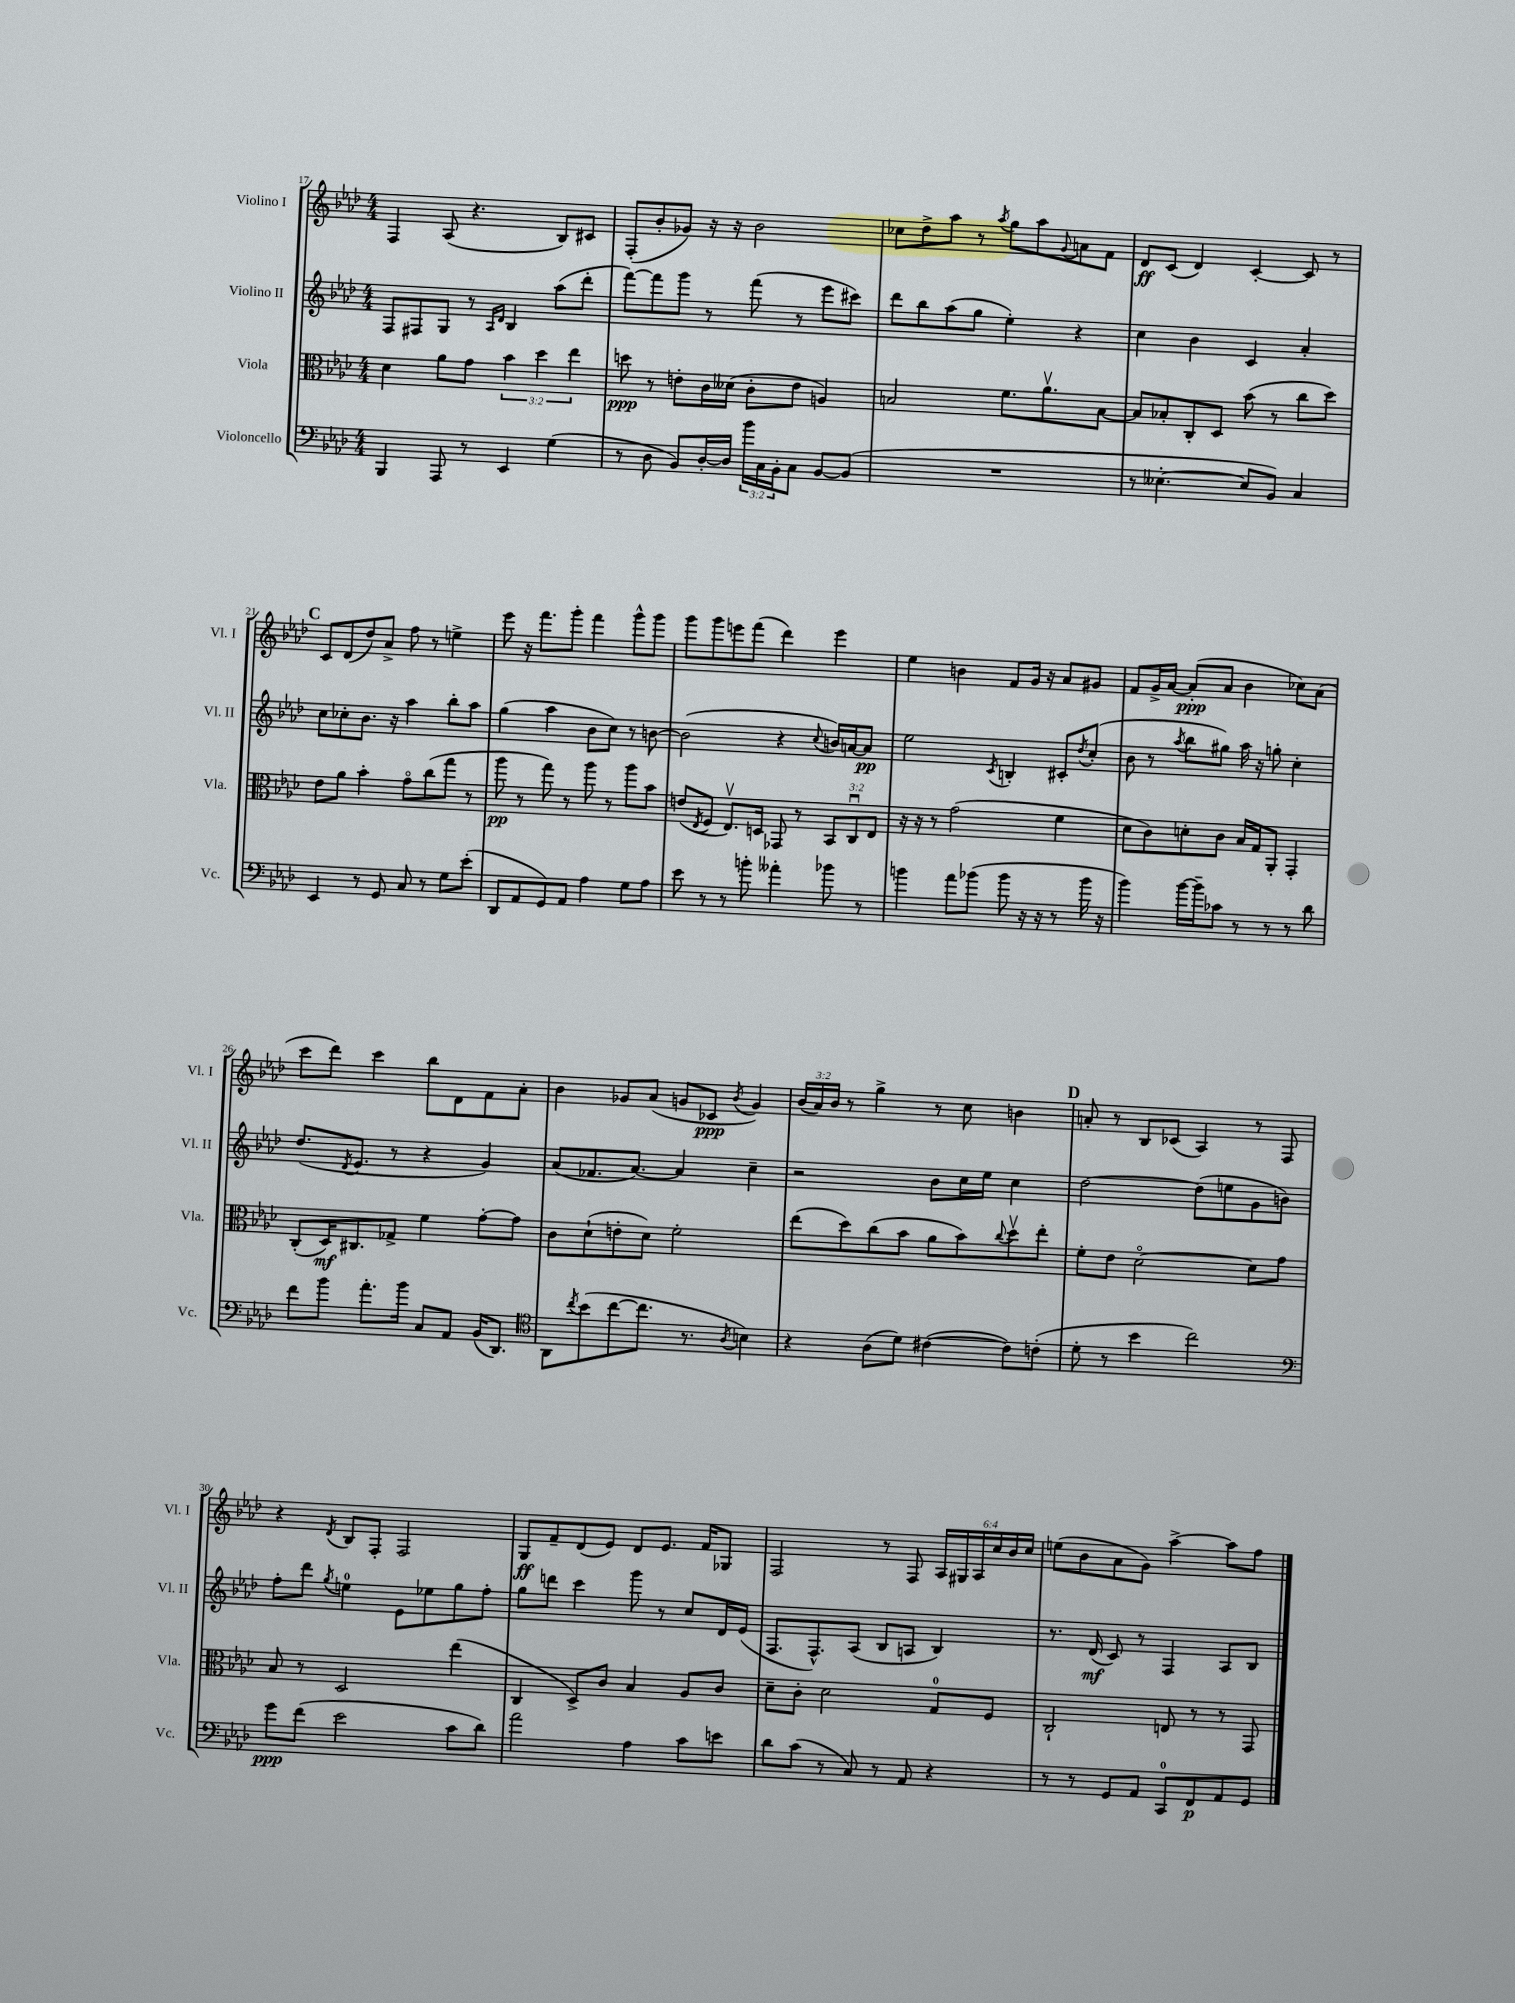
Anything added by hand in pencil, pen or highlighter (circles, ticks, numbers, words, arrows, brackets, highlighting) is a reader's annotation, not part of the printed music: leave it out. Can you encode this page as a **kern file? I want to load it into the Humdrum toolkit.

**kern	**dynam	**kern	**dynam	**kern	**dynam	**kern	**dynam
*part4	*part4	*part3	*part3	*part2	*part2	*part1	*part1
*staff4	*staff4	*staff3	*staff3	*staff2	*staff2	*staff1	*staff1
*I"Violoncello	*	*I"Viola	*	*I"Violino II	*	*I"Violino I	*
*I'Vc.	*	*I'Vla.	*	*I'Vl. II	*	*I'Vl. I	*
*clefF4	*	*clefC3	*	*clefG2	*	*clefG2	*
*k[b-e-a-d-]	*	*k[b-e-a-d-]	*	*k[b-e-a-d-]	*	*k[b-e-a-d-]	*
*M4/4	*	*M4/4	*	*M4/4	*	*M4/4	*
=17	=17	=17	=17	=17	=17	=17	=17
4BBB-/	.	4d-\	.	8F/L	.	4F/	.
.	.	.	.	8F#X/	.	.	.
8AAA-/	.	8a-\L	.	8G/J	.	(8A-/	.
8r	.	8g\J	.	8r	.	4.r	.
.	.	.	.	16qqA-/LL	.	.	.
.	.	.	.	16qqd-/JJ	.	.	.
4EE-/	.	6b-\	.	4B-/	.	.	.
.	.	6dd-\	.	.	.	.	.
(4G\	.	.	.	(8aa-\L	.	8B-/L)	.
.	.	6ee-\	.	.	.	.	.
.	.	.	.	8ddd-'\J	.	8c#X/J	.
=18	=18	=18	=18	=18	=18	=18	=18
8r	.	8ddn\	ppp	[8fff\L)	.	(8F'/L	.
8D-\	.	8r	.	8fff\]	.	8b-'/	.
8BB-/L)	.	8en'\L	.	8ggg\J	.	8g-X/J)	.
[16D-'/L	.	16c\L	.	8r	.	16r	.
16D-/JJ]	.	(16d--X\JJ	.	.	.	16r	.
24b-\LL	.	8c'\L	.	(8fff\	.	2b-\	.
24C\	.	.	.	.	.	.	.
24BB-'\J	.	.	.	.	.	.	.
8C\J	.	8e\J	.	8r	.	.	.
[8BB-/L	.	4An/)	.	8eee-\L	.	.	.
(8BB-/J]	.	.	.	8ccc#X\J)	.	.	.
=19	=19	=19	=19	=19	=19	=19	=19
1r	.	2Bn/	.	8ddd-\L	.	8cc-X\L	.
.	.	.	.	8bb-\	.	8dd-^\	.
.	.	.	.	(8aa-\	.	8aa-\J	.
.	.	.	.	8gg\J	.	8r	.
.	.	.	.	.	.	8qaa-/	.
.	.	8.f\L	.	4ee-'\)	.	8gg\L	.
.	.	.	.	.	.	8aa-\	.
.	.	8.a-v\	.	.	.	.	.
.	.	.	.	.	.	8qqg/	.
.	.	.	.	4r	.	8an\	.
.	.	[8B\J	.	.	.	8f\J	.
=20	=20	=20	=20	=20	=20	=20	=20
8r	.	8B/L]	.	4cc\	.	8d-/L	ff
[4.E--X'\	.	8B-X'/	.	.	.	(8c/J	.
.	.	8C'/	.	4b-\	.	4d-/)	.
.	.	8D-/J	.	.	.	.	.
8E--/L]	.	(8b-\	.	4c/	.	[4c'/	.
8BB-/J)	.	8r	.	.	.	.	.
4C/	.	8cc\L	.	4a-'/	.	8c/]	.
.	.	8dd-\J)	.	.	.	8r	.
!!LO:LB:g=z
!!LO:REH:place=s1:t=C
=21	=21	=21	=21	=21	=21	=21	=21
4EE-/	.	8e-\L	.	8cc\L	.	8c/L	.
.	.	8a-\J	.	8cc-X'\	.	(8d-/	.
8r	.	4b-'\	.	8.b-\J	.	8dd-/)	.
8GG/	.	.	.	.	.	8a-^/J	.
.	.	.	.	16r	.	.	.
8C/	.	8g\L	.	4aa-\	.	8ff\	.
8r	.	(8cc\	.	.	.	8r	.
8G\L	.	8gg\J	.	8bb-'\L	.	4een^\	.
(8e-'\J	.	8r	.	8aa-\J	.	.	.
=22	=22	=22	=22	=22	=22	=22	=22
8DD-/L	.	8aa-\	pp	(4gg\	.	8eee-\	.
8AA-/	.	8r	.	.	.	16r	.
.	.	.	.	.	.	8.fff\L	.
8GG/)	.	8gg\)	.	4aa-\	.	.	.
8AA-/J	.	8r	.	.	.	8ggg'\J	.
4A-\	.	8aa-\	.	8b-\L	.	4fff\	.
.	.	8r	.	8cc\J)	.	.	.
8G\L	.	8aa-\L	.	8r	.	8ggg^^\L	.
8A-\J	.	8b-\J	.	[8bn\	.	8ggg\J	.
=23	=23	=23	=23	=23	=23	=23	=23
8e-\	.	(8en/L	.	(2b\]	.	8ggg\L	.
.	.	8qE-/	.	.	.	.	.
8r	.	8F/J	.	.	.	8ggg\	.
8r	.	8.E-v/L)	.	.	.	8eeen\	.
8bn'\	.	.	.	.	.	(8fff\J	.
.	.	16Dn/Jk	.	.	.	.	.
4a--X'\	.	8GG-X/	.	4r	.	4ddd-\)	.
.	.	8r	.	.	.	.	.
.	.	.	.	8qqcc/	.	.	.
8b-X\	.	12BB-/L	.	16bn/LL)	.	4eee\	.
.	.	.	.	[16an/J	.	.	.
.	.	12Cu/	.	.	.	.	.
8r	.	.	.	8a/J]	pp	.	.
.	.	12E-/J	.	.	.	.	.
=24	=24	=24	=24	=24	=24	=24	=24
4bn\	.	16r	.	2ee-\	.	4ee-\	.
.	.	16r	.	.	.	.	.
.	.	8r	.	.	.	.	.
8a-\L	.	(2g\	.	.	.	4bn\	.
(8b-X\J	.	.	.	.	.	.	.
.	.	.	.	8qc/	.	.	.
8b-\	.	.	.	4Bn'/	.	8f/L	.
16r	.	.	.	.	.	16g/Jk	.
16r	.	.	.	.	.	16r	.
8r	.	4f\	.	8c#X'/L	.	8a-/L	.
.	.	.	.	8qdd-/	.	.	.
16b-\	.	.	.	(8cc'/J	.	8g#X/J	.
16r	.	.	.	.	.	.	.
=25	=25	=25	=25	=25	=25	=25	=25
4b-\)	.	8d-\L	.	8b-\	.	8f/L	.
.	.	8c\)	.	8r	.	16g^/L	.
.	.	.	.	.	.	[16a-/JJ	.
.	.	.	.	8qaa-/	.	.	.
[16b-\LL	.	8dn'\	.	8bb-\L	.	(8a-'/L]	ppp
16b-~\J]	.	.	.	.	.	.	.
8c-X\J	.	8c\J	.	8gg#X\J)	.	8a-/J	.
8r	.	16B-/LL	.	16aa-\	.	4b-\	.
.	.	16G/J	.	16r	.	.	.
8r	.	8AA-'/J	.	8ggn'\	.	.	.
8r	.	4GG'/	.	4cc'\	.	8cc-X\L)	.
8d-\	.	.	.	.	.	(8a-\J	.
!!LO:LB:g=z
=26	=26	=26	=26	=26	=26	=26	=26
8f\L	.	(8C'/L	.	(8.dd-/L	.	8ccc\L	.
8b-\J	.	16D-/K)	mf	.	.	8ddd-\J)	.
.	.	.	.	8qd-/	.	.	.
.	.	8.C#X/	.	8.e-/J	.	.	.
8.a-'\L	.	.	.	.	.	4ccc\	.
.	.	8G-X^/J	.	8r	.	.	.
16b-\Jk	.	.	.	.	.	.	.
8C/L	.	4f\	.	4r	.	8bb-\L	.
8AA-/J	.	.	.	.	.	8d-\	.
(16BB-/KL	.	[8g'\L	.	4g/)	.	8f\	.
8.DD-/J)	.	.	.	.	.	.	.
.	.	8g\J]	.	.	.	8a-'\J	.
=27	=27	=27	=27	=27	=27	=27	=27
*clefC4	*	*	*	*	*	*	*
8AA-\L	.	8c\L	.	(8a-/L	.	4b-\	.
8qcc/	.	.	.	.	.	.	.
(8b-\	.	(8d-`\	.	8.f-X/	.	.	.
[8cc\	.	8en'\	.	.	.	8g-X/L	.
.	.	.	.	[8.a-/J)	.	.	.
8.cc\J]	.	8d-\J)	.	.	.	(8a-/J	.
.	.	2f'\	.	4a-/]	.	8gn/L	.
8.r	.	.	.	.	.	.	.
.	.	.	.	.	.	8c-X/J	ppp
8qA-/	.	.	.	.	.	8qb-/	.
4Bn\)	.	.	.	4cc~\	.	4g/)	.
=28	=28	=28	=28	=28	=28	=28	=28
4r	.	(8ee-\L	.	2r	.	(24b-/LL	.
.	.	.	.	.	.	24a-/)	.
.	.	.	.	.	.	24b-/JJ	.
.	.	8dd-\)	.	.	.	8r	.
(8A-\L	.	(8cc\	.	.	.	4gg^\	.
8d-\J)	.	8b-\J	.	.	.	.	.
([4c#X\	.	8a-\L	.	8b-\L	.	8r	.
.	.	8b-\)	.	16cc\L	.	8cc\	.
.	.	.	.	16ee-\JJ	.	.	.
.	.	8qqcc/	.	.	.	.	.
8c#\L])	.	8dd-v\	.	4cc\	.	4bn\	.
(8cn'\J	.	8ee-'\J	.	.	.	.	.
!!LO:REH:place=s1:t=D
=29	=29	=29	=29	=29	=29	=29	=29
8d-'\	.	8f'\L	.	[2dd-\	.	8an'/	.
8r	.	8e-\J	.	.	.	8r	.
4b-\	.	[2d-\	.	.	.	8B-/L	.
.	.	.	.	.	.	(8c-X/J	.
2cc\)	.	.	.	(8dd-\L]	.	4A-/)	.
.	.	.	.	8een\	.	.	.
.	.	8d-\L]	.	8g\	.	8r	.
.	.	8g\J	.	8bn\J)	.	8F/	.
!!LO:LB:g=z
=30	=30	=30	=30	=30	=30	=30	=30
*clefF4	*	*	*	*	*	*	*
8g\L	ppp	8B-/	.	8ff'\L	.	4r	.
(8f\J	.	8r	.	8ddd-\J	.	.	.
.	.	.	.	8qgg/	.	8qd-/	.
2e-\	.	2D-/	.	4een\	.	8B-/L	.
.	.	.	.	.	.	8F'/J	.
.	.	.	.	8e-\L	.	2F/	.
.	.	.	.	8ee-X\	.	.	.
8c\L	.	(4ee-\	.	8gg\	.	.	.
8d-\J)	.	.	.	8ff'\J	.	.	.
=31	=31	=31	=31	=31	=31	=31	=31
2a-\	.	4C/	.	8gg\L	.	8G/L	ff
.	.	.	.	8dddn\J	.	8f~/	.
.	.	8D-^/L)	.	4ccc\	.	(8d-/	.
.	.	8c/J	.	.	.	8e-/J)	.
4A-\	.	4B-/	.	8ggg\	.	8d-/L	.
.	.	.	.	8r	.	8.e-/J	.
8c\L	.	8A-/L	.	8cc/L	.	.	.
.	.	.	.	.	.	16f/KL	.
8en\J	.	8c/J	.	16d-/L	.	8G-X/J	.
.	.	.	.	(16e-/JJ	.	.	.
=32	=32	=32	=32	=32	=32	=32	=32
8d-\L	.	8d-~\L	.	8.F/L	.	2F/	.
(8c\J	.	8c'\J	.	.	.	.	.
.	.	.	.	8.F^^/)	.	.	.
8r	.	2d-\	.	.	.	.	.
8C/)	.	.	.	(8A-/J	.	.	.
8r	.	.	.	8B-/L	.	8r	.
8AA-/	.	.	.	8An/J	.	8F/	.
4r	.	8G/L	.	4B-/)	.	24A-/LL	.
.	.	.	.	.	.	24G#X/	.
.	.	.	.	.	.	24A-/	.
.	.	8F/J	.	.	.	24cc/	.
.	.	.	.	.	.	24b-/	.
.	.	.	.	.	.	24cc/JJ	.
=33	=33	=33	=33	=33	=33	=33	=33
8r	.	2C`/	.	8.r	.	(8een\L	.
8r	.	.	.	.	.	8b-\	.
.	.	.	.	(16d-/	mf	.	.
8GG/L	.	.	.	8c/)	.	8a-\	.
8AA-/J	.	.	.	8r	.	8g\J)	.
8CC/L	.	8En/	.	4F/	.	[4aa-^\	.
8FF/	p	8r	.	.	.	.	.
8AA-/	.	8r	.	8A-/L	.	8aa-\L]	.
8GG/J	.	8GG/	.	8B-/J	.	8ff\J	.
==	==	==	==	==	==	==	==
*-	*-	*-	*-	*-	*-	*-	*-
